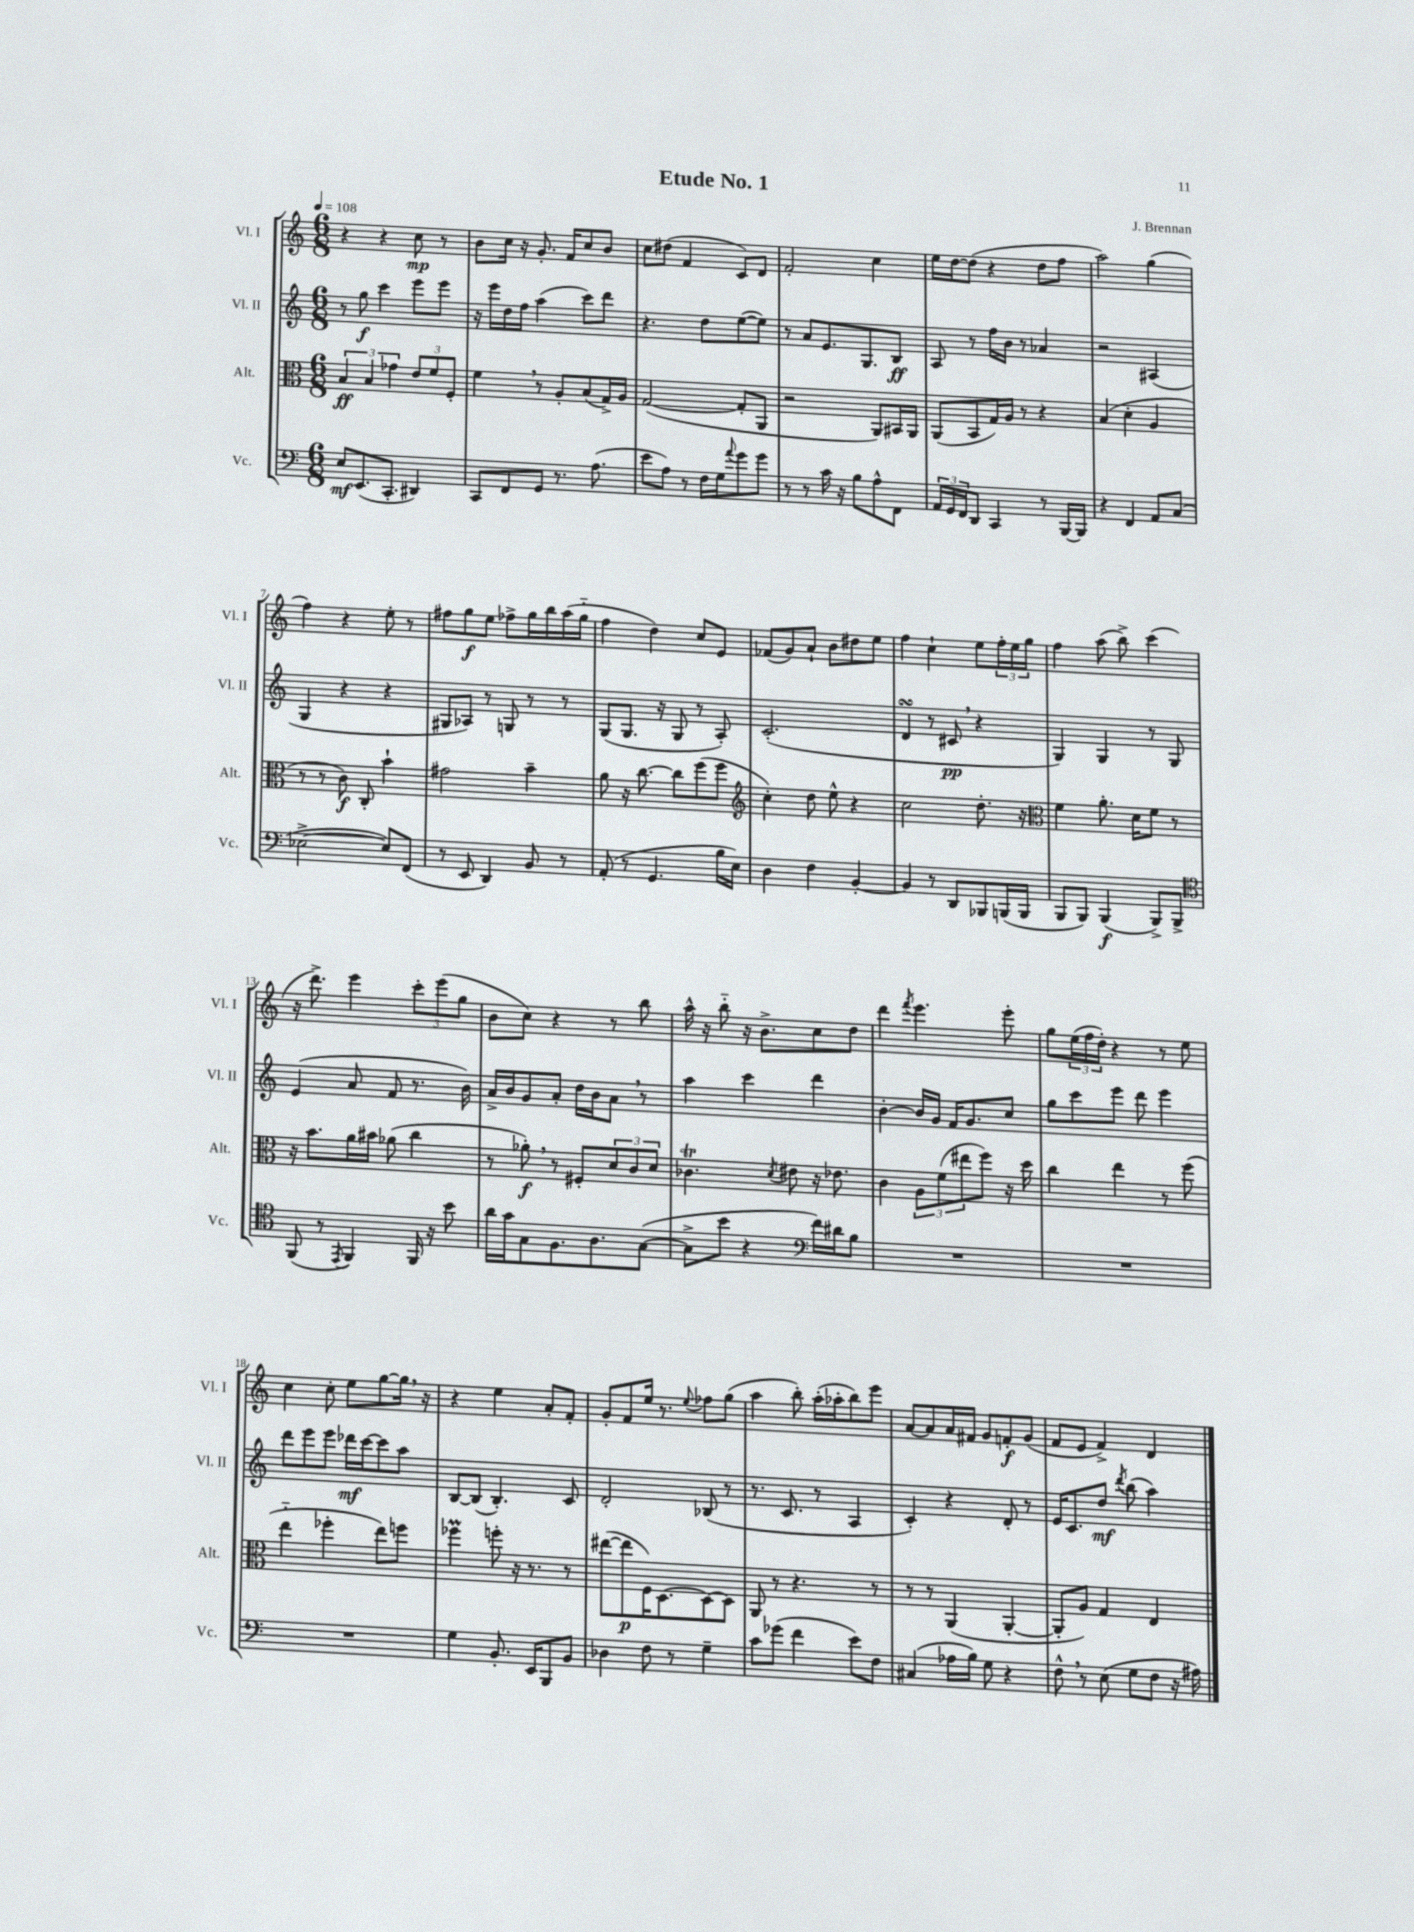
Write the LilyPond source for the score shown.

\header { title = "Etude No. 1" composer = "J. Brennan" }
<<
\new StaffGroup <<
\new Staff = "s0" \with { instrumentName = "Vl. I" shortInstrumentName = "Vl. I" } {
    \clef treble \key c \major \numericTimeSignature \time 6/8 \tempo 4 = 108
    r4 r4 c''8\mp r8 |
    b'8 c''16 r16 g'8.-. f'16 c''8 b'8 |
    c''8 dis''8( f'4 c'8) d'8 |
    f'2-. c''4 |
    e''16 d''16~ d''8( r4 d''8 f''8 |
    a''2) g''4( |
    f''4) r4 e''8-. r8 |
    fis''8 g''8\f e''8 fes''8-> g''16 b''16 a''16( g''16-_ |
    f''4 d''4) c''8 e'8 |
    fes'8( g'8) a'8-! b'8 dis''8 e''8 |
    f''4 c''4-! e''8 \tuplet 3/2 { f''16-. e''16 g''16 } |
    f''4 a''8( b''8->) c'''4( |
    r16 d'''8.->) e'''4 \tuplet 3/2 { c'''8-. e'''8( g''8 } |
    b'8 c''8) r4 r8 b''8 |
    a''16-^ r16 b''8-_ r16 b'8.-> c''8 d''8 |
    d'''4 \acciaccatura { f'''8 } e'''4. e'''8-. |
    g''8 \tuplet 3/2 { e''16( f''16 d''16-.) } r4 r8 e''8 |
    c''4 c''8-. e''8 g''8~ g''16 \breathe r16 |
    r4 e''4 a'8-. f'8-. |
    g'8-. f'8 e''16 r8. \appoggiatura { e''8 } fes''8 g''8( |
    a''4 b''8-.) a''16-.( aes''16-. b''8) e'''8 |
    a'8~ a'8 a'16 fis'16 g'8 f'8-.\f g'8( |
    f'8 e'8 f'4->) d'4 \bar "|." |
}
\new Staff = "s1" \with { instrumentName = "Vl. II" shortInstrumentName = "Vl. II" } {
    \clef treble \key c \major \numericTimeSignature \time 6/8
    r8 g''8\f c'''4 e'''8 e'''8 |
    r16 e'''16 d''16 f''16 a''4( c'''8) d'''8 |
    r4. d''8 e''8~( e''8) |
    r8 a'8 e'8. g8. b8\ff |
    a8 r8 f''16 b'16 r8 aes'4 |
    r2 ais4( |
    g4 r4 r4 |
    gis8 aes8) r8 g8 r8 r8 |
    g8( g8. r16 g8 r8 a8-.) |
    c'2.-.( |
    d'4\turn r8 cis'8\pp \breathe r4 |
    g4) g4 r8 g8 |
    e'4( a'8 f'8 r8. b'16) |
    a'16-> b'16 g'8 a'8-. d''16 b'16 a'8 \breathe r8 |
    a''4 c'''4 d'''4 |
    b'4~-. b'16 g'16 f'16 g'8. c''8 |
    g''8 c'''8 e'''8 d'''8 e'''4 |
    d'''8 e'''8 e'''8 des'''16\mf c'''16~ c'''8 a''8 |
    b8~ b8( b4.-.) c'8 |
    d'2-. bes8( r8 |
    r8. c'8. r8 a4 |
    c'4-.) r4 d'8-. r8 |
    e'16 c'8. d''8\mf \acciaccatura { d'''8 } b''8( a''4) \bar "|." |
}
\new Staff = "s2" \with { instrumentName = "Alt." shortInstrumentName = "Alt." } {
    \clef alto \key c \major \numericTimeSignature \time 6/8
    \tuplet 3/2 { b4\ff b4 ges'4 } \tuplet 3/2 { e'8 f'8 f8-. } |
    f'4 \breathe r8 a8-. b8( g16->) a16 |
    g2~( g8-. a,8 |
    r2 a,8) bis,16 a,16 |
    a,8( b,8 g16) a16 r8 r4 |
    b4( d'4-. a4 |
    r8 r8 c'8\f) c8-. b'4-! |
    gis'2 b'4-- |
    a'8 r16 c''8.~ c''8 f''8( f''8 |
    \clef treble c''4-.) d''8 e''8-^ r4 |
    c''2 d''8.-. r16 |
    \clef alto f'4 a'8.-. d'16 f'8 r8 |
    r16 b'8. a'16 bis'16 aes'8( c''4 |
    r8 aes'8-.\f) \breathe r8 fis8-. \tuplet 3/2 { d'8 c'8 d'8 } |
    ces'4.\trill \acciaccatura { d'8 } eis'8 r16 ees'8. |
    c'4 \tuplet 3/2 { a8 f'8( eis''8 } f''8) r16 d''16 |
    c''4 e''4 r8 f''8( |
    e''4-_ fes''4-. e''8) f''8 |
    fes''4\prall f''8-. r16 r8. r8 |
    eis''8~( eis''8\p f16) d8.~ d8~ d8 |
    a,8 r8 r4. r8 |
    r8 r8 a,4( a,4~-. |
    a,8-. a8) g4 e4 \bar "|." |
}
\new Staff = "s3" \with { instrumentName = "Vc." shortInstrumentName = "Vc." } {
    \clef bass \key c \major \numericTimeSignature \time 6/8
    e8\mf e,8.( c,8.-. dis,4) |
    c,8 f,8 g,8 r8. a8.( |
    e'8 a8) r8 f16 g16 \appoggiatura { a'8 } g'8 g'8 |
    r8 r8 c'16 r16 b8 a8-^ f,8 |
    \tuplet 3/2 { a,16 g,16 f,16 } d,8 c,4 r8 b,,16~ b,,16 |
    r4 f,4 a,8 c8( |
    ees2~-> ees8) f,8( |
    r8 e,8 d,4) b,8 r8 |
    a,8-.( r8 g,4. b16 e16) |
    d4 f4 b,4~-. |
    b,4 r8 d,8 bes,,8 b,,16( b,,16 |
    b,,8 b,,8) b,,4\f( b,,8->) b,,8-> |
    \clef tenor f,8( r8 \acciaccatura { e,8 } f,4) f,16 r16 b'8 |
    a'16 g'16 g8 f8. a8. g8~( |
    g8-> b'8 r4 \clef bass f'16) dis'16 b8 |
    R2. |
    R2. |
    R2. |
    g4 b,8.-. e,16 b,,8 b,8 |
    des4 f8 r8 g4-- |
    c'8 ges'8( f'4 e'8) f8 |
    cis4( aes16 b16) g8 r4 |
    f8-^ \breathe r8 e8( g8 f8 r16 ais16) \bar "|." |
}
>>
>>
